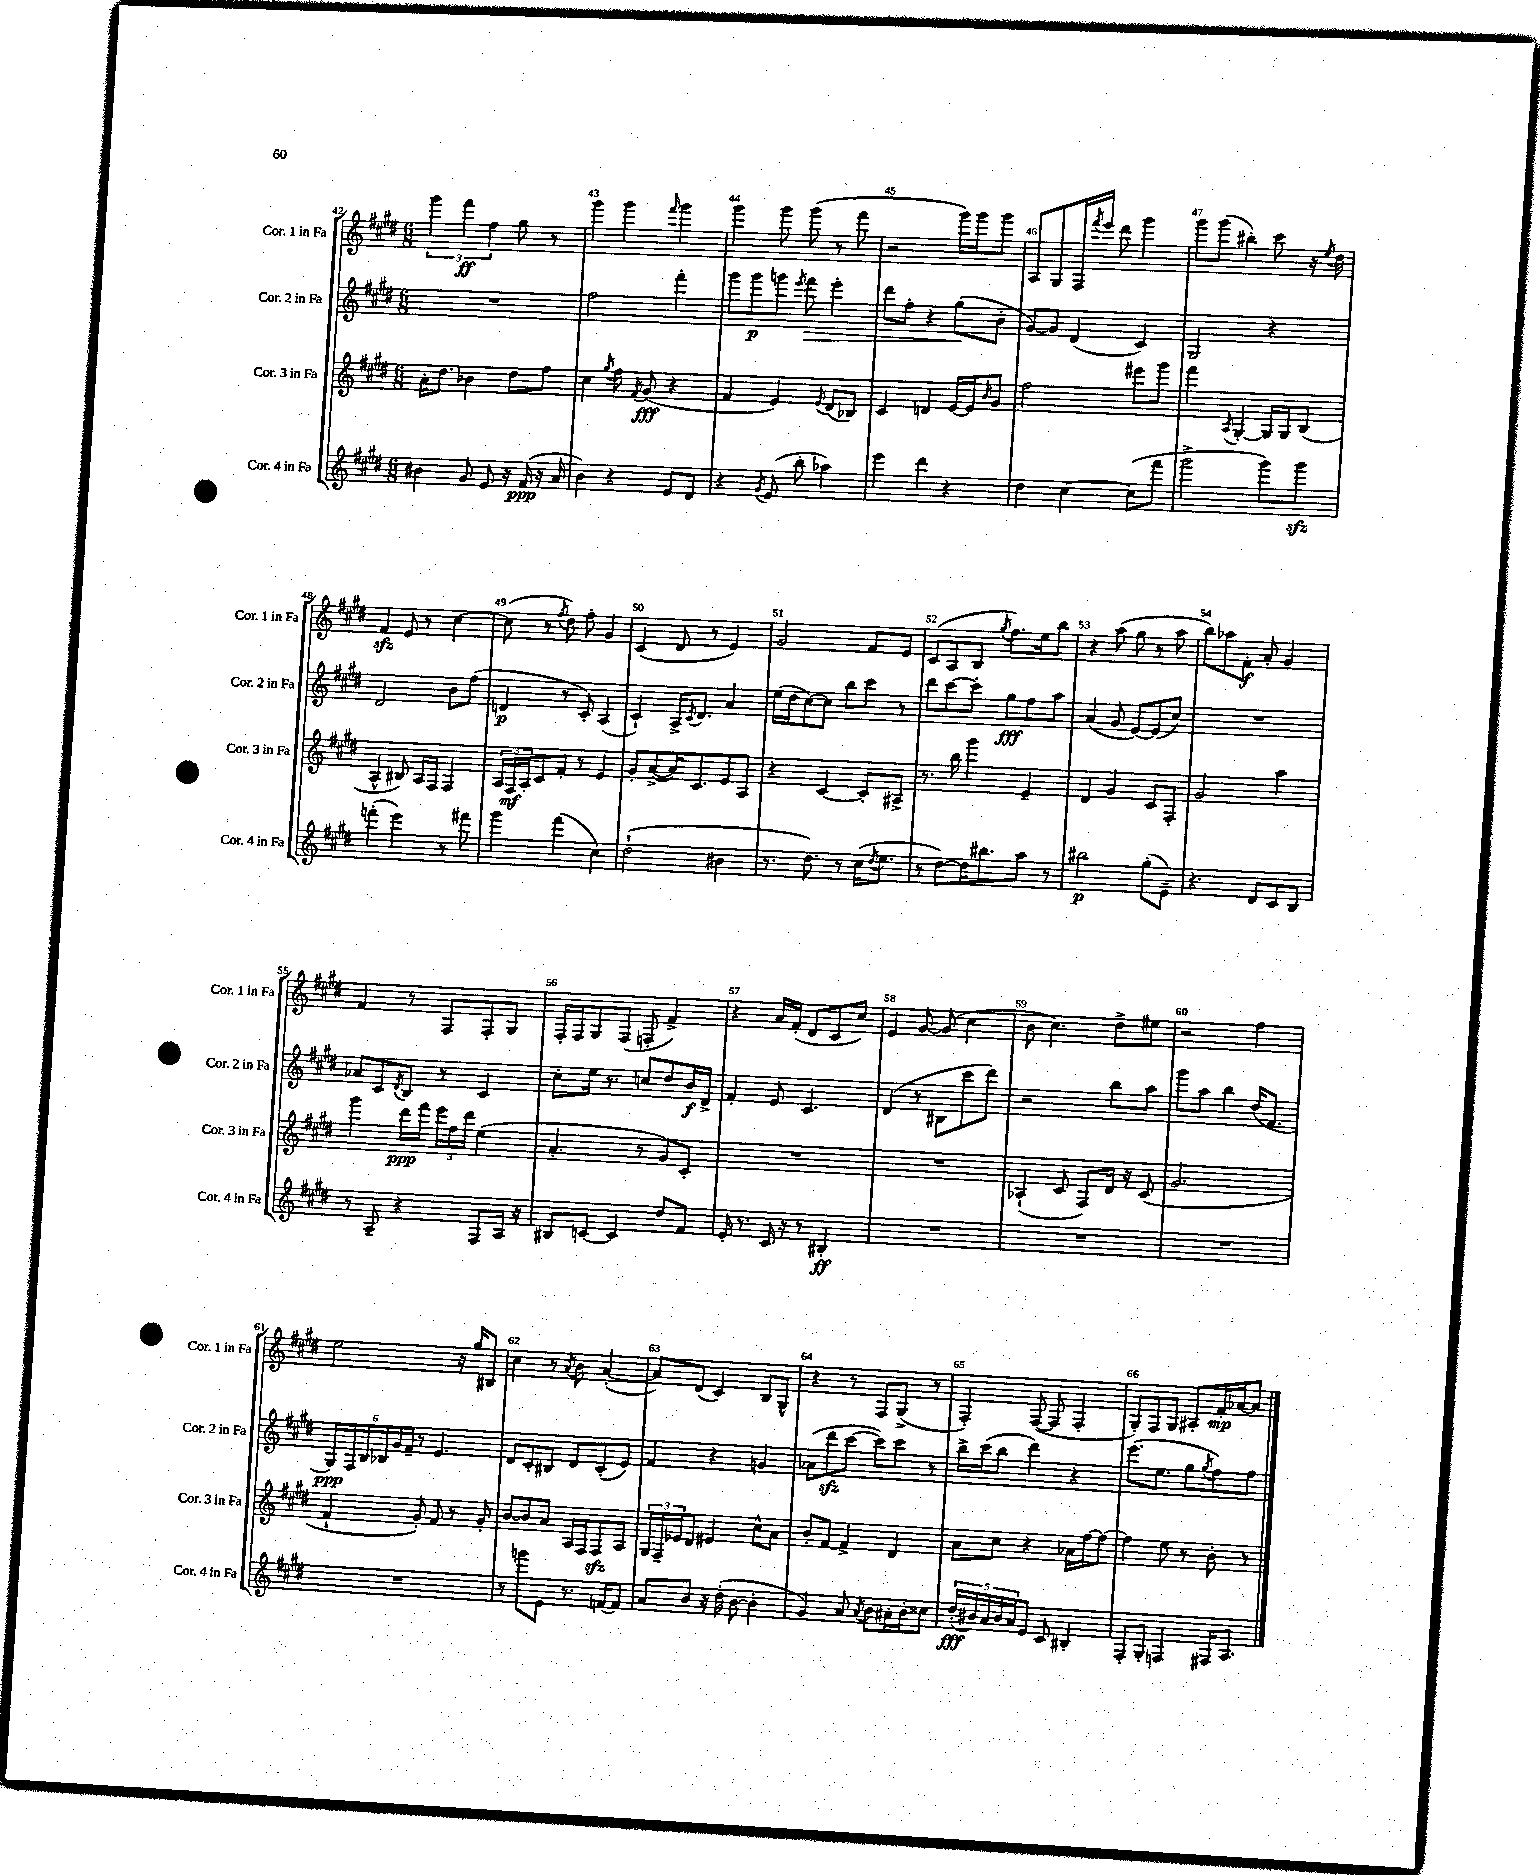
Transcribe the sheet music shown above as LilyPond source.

<<
\new StaffGroup <<
\new Staff = "s0" \with { instrumentName = "Cor. 1 in Fa" shortInstrumentName = "Cor. 1 in Fa" } {
    \clef treble \key e \major \numericTimeSignature \time 6/8
    \tuplet 3/2 { gis'''4 fis'''4\ff fis''4 } gis''8 r8 |
    gis'''4 gis'''4 \grace { fis'''16 } gis'''4 |
    gis'''4 gis'''8 gis'''8( r8 fis'''8 |
    r2 gis'''16) gis'''16 gis'''8 |
    a8 gis8 fis16 \acciaccatura { fis'''8 } e'''16 dis'''8 gis'''4 |
    gis'''8 gis'''8( bis''4-.) cis'''8 r16 \acciaccatura { e''8 } dis''16 |
    fis'4\sfz e'8 r8 cis''4~ |
    cis''8( r8 \acciaccatura { fis''8 } dis''8) fis''8-. gis'4 |
    cis'4( dis'8 r8 e'4) |
    gis'2 fis'8 e'8 |
    cis'8( a8 b8 \acciaccatura { gis''8 } fis''8.) e''16 b''8 |
    r4 a''8( gis''8 r8 a''8 |
    b''8) aes''8 fis'8-.\f a'8-. gis'4 |
    fis'4 r8 fis8 fis8-. gis8 |
    fis16-. fis16 gis8 fis8( f8-. fis'4->) |
    r4 a'16 fis'16-.( dis'8 cis'8 cis''8) |
    e'4 gis'8~ gis'8( cis''4 |
    b'8 cis''4.) dis''8-> eis''8 |
    r2 fis''4 |
    e''2 r16 gis''16 bis8 |
    cis''4 r8 \acciaccatura { a'8 } b'8 a'4~-.( |
    a'8) dis'8( cis'4) b8 gis8-^ |
    r4 r8 fis8 gis8->( r8 |
    fis4-.) fis8~( fis8 fis4-. |
    gis8-.) fis8 gis8 ais8-. fis'16-.\mp aes'16~ aes'8 \bar "|." |
}
\new Staff = "s1" \with { instrumentName = "Cor. 2 in Fa" shortInstrumentName = "Cor. 2 in Fa" } {
    \clef treble \key e \major \numericTimeSignature \time 6/8
    R2. |
    fis''2 fis'''4-. |
    gis'''8 gis'''8\p g'''8 \acciaccatura { e'''8 } fis'''8\> e'''4-. |
    dis'''8 fis''8-. r4 gis''8\!( b'8-. |
    gis'8~) gis'8 dis'4( cis'4) |
    gis2 r4 |
    dis'2 b'8 fis''8( |
    d'4\p r8 cis'8-.) a4( |
    cis'4-!) a16-> \acciaccatura { cis'8 } dis'8. a'4 |
    e''16( dis''16 cis''8~) cis''8 b''8 cis'''8 r8 |
    dis'''8 cis'''8~ cis'''8-. gis''8\fff fis''8 a''8 |
    a'4( gis'8 e'8~) e'8( cis''8) |
    R2. |
    aes'8 cis'8 \acciaccatura { dis'8 } b8 r8 cis'4 |
    cis''8-. e''16 r8. c''8 dis''8 b'16\f dis'16-> |
    fis'4-. e'8 cis'4. |
    dis'4( r8 bis8 cis'''8 dis'''8) |
    r2 b''8 a''8 |
    gis'''8 a''8 b''4 dis''16( fis'8. |
    \tuplet 6/4 { gis16\ppp) fis16 b16 bes16 gis'16 fis'16-- } r8 e'4. |
    dis'8 cis'8-. bis8 dis'8 cis'8-.( e'8) |
    fis'4 r4 g'4 |
    aes'8( dis'''8\sfz cis'''8~ cis'''8) cis'''8 r8 |
    b''16-> cis'''16( b''8 dis'''4) r4 |
    e'''8.( e''8. gis''8 \acciaccatura { gis''8 } fis''8) fis''8 \bar "|." |
}
\new Staff = "s2" \with { instrumentName = "Cor. 3 in Fa" shortInstrumentName = "Cor. 3 in Fa" } {
    \clef treble \key e \major \numericTimeSignature \time 6/8
    a'16-. dis''8. bes'4 dis''8 fis''8 |
    cis''4 \acciaccatura { gis''8 } fis''8 \acciaccatura { fis'8 } gis'8\fff( r4 |
    fis'4 e'4) \acciaccatura { e'8 } dis'8( bes8) |
    cis'4 d'4 e'16~ e'16 \grace { b'16 } gis'8 |
    fis''2 eis'''8 gis'''8 |
    fis'''4 \acciaccatura { a8 } gis4~-. gis16 gis16 b8( |
    a4-^ bis8) a16 fis16 fis4 |
    \tuplet 3/2 { a16 fis16\mf a16-. } cis'8 fis'8-. r8 e'4 |
    gis'8-. a'8~->( a'16) cis'8. e'8 a8 |
    r4 cis'4~ cis'8-. ais8-> |
    r8. b''16 gis'''4 e'4-- |
    dis'4 gis'4 cis'8 fis8-. |
    gis'2 a''4 |
    gis'''4 dis'''16\ppp fis'''16 \tuplet 3/2 { e'''16 fis''16 dis'''16 } e''4( |
    a'4.-. r8 gis'8) cis'8-. |
    R2. |
    R2. |
    aes4-!( cis'8 fis8) dis'16 r16 cis'8( |
    gis'2. |
    fis'4-! gis'8-.) fis'8 r8 gis'8-. |
    b'8~ b'8 a'8 a16 fis16 fis8\sfz a8 |
    \tuplet 3/2 { gis16 fis16-- ees'16 } dis'8 eis'4 cis''8-^ a'8 |
    b'8-. fis'8~ fis'4-> dis'4 |
    a'8 cis''8 r4 aes'16 fis''16~ fis''8~ |
    fis''4 e''8 r8 b'8-. r8 \bar "|." |
}
\new Staff = "s3" \with { instrumentName = "Cor. 4 in Fa" shortInstrumentName = "Cor. 4 in Fa" } {
    \clef treble \key e \major \numericTimeSignature \time 6/8
    bis'4 gis'8 e'8 r16 fis'16\ppp( r16 a'16 |
    b'4) r4 e'8 dis'8 |
    r4 \acciaccatura { gis'8 } e'8( b''8-. aes''4) |
    e'''4 dis'''4 r4 |
    dis''4 cis''4~ cis''8( fis'''8 |
    gis'''2-> gis'''8) gis'''8\sfz |
    f'''4-.( e'''4) r8 fis'''8 |
    gis'''4 fis'''4( cis''4) |
    dis''2-!( bis'4 |
    r8. dis''8.) r8 cis''16( \acciaccatura { dis''8 } e''8. |
    r8 dis''8~) dis''16 bis''8. a''8 r8 |
    bis''2\p gis''8-.( e'8--) |
    r4. dis'8 cis'8 b8 |
    r8 a8-- r4 fis8 a16 r16 |
    bis8 c'8~ c'4 dis''8 fis'8 |
    e'16-. r8. cis'16 r16 r8 bis4-.\ff |
    R2. |
    R2. |
    R2. |
    R2. |
    r8 g'''8 e'8 r8. f'16~ f'8 |
    a'8 b'8 r16 dis''16-.( b'8~ b'4-. |
    gis'4) a'8 \acciaccatura { a'8 } b'8 ais'16-. b'16-. cisis''8 |
    \tuplet 5/4 { dis''16-.\fff( bis'16) a'16 bis'16 a'16 } e'8 cis'8 bis4-. |
    fis8-. gis8-. f4 fis16 a8. \bar "|." |
}
>>
>>
\layout { \context { \Score currentBarNumber = #42 \override BarNumber.break-visibility = ##(#f #t #t) barNumberVisibility = #all-bar-numbers-visible } }
